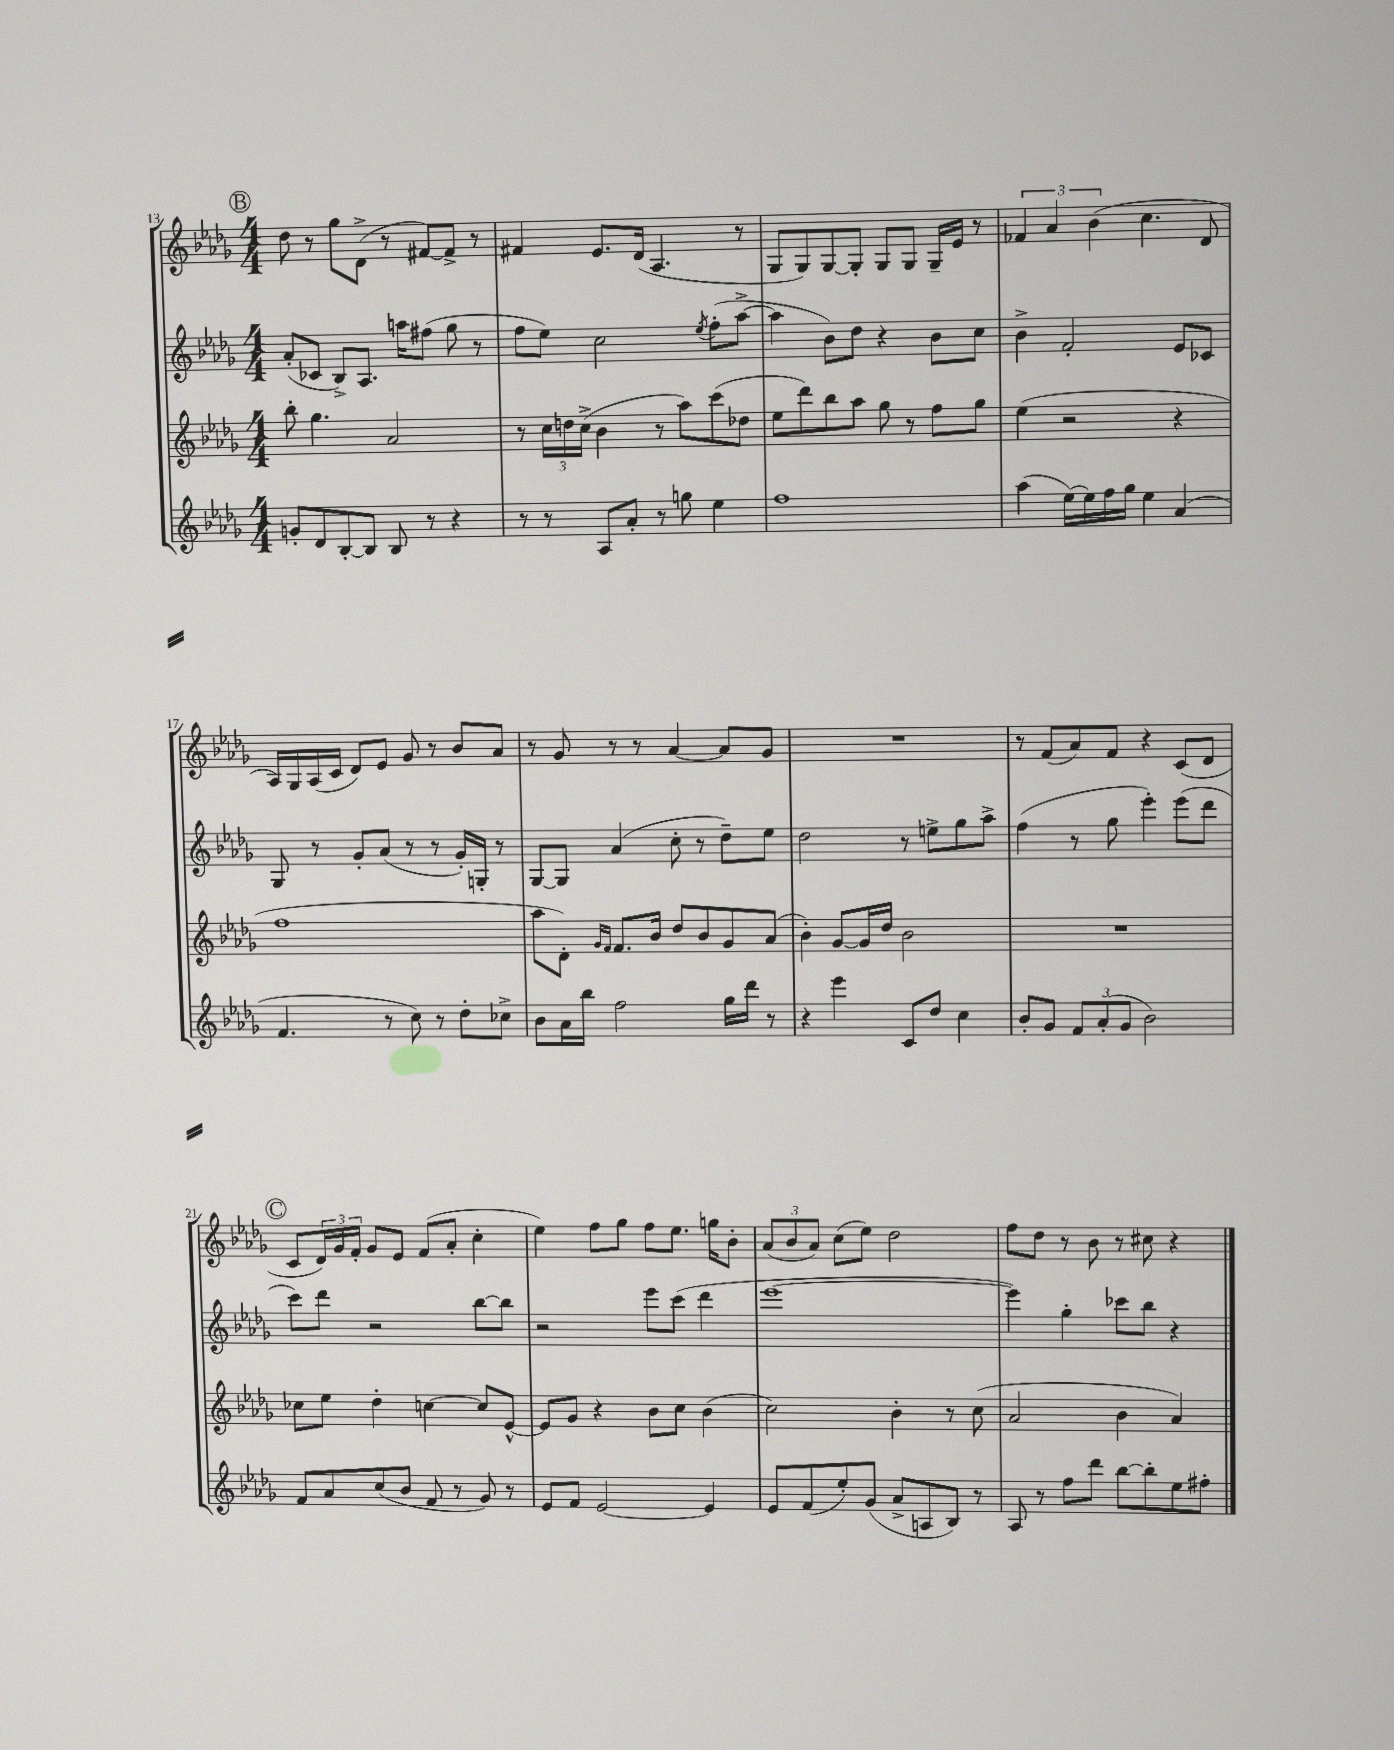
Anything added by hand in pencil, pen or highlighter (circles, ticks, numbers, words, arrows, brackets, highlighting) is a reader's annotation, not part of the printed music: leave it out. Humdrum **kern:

**kern	**kern	**kern	**kern
*staff4	*staff3	*staff2	*staff1
*clefG2	*clefG2	*clefG2	*clefG2
*k[b-e-a-d-g-]	*k[b-e-a-d-g-]	*k[b-e-a-d-g-]	*k[b-e-a-d-g-]
*M4/4	*M4/4	*M4/4	*M4/4
8g'/L	8bb-'\	(8a-'/L	8dd-\
8d-/	4.gg-\	8c-/J	8r
[8B-'/	.	8B-^/L)	8gg-\L
8B-/]J	.	8.A-/J	(8d-^\J
8B-/	2a-/	.	8r
.	.	16aa\LK	.
8r	.	(8ff#\J	[8f#/L)
4r	.	8gg-\	8f#^/]J
.	.	8r	8r
=	=	=	=
8r	8r	8ff\L	4f#/
8r	24cc\LL	8ee-\J)	.
.	24dd\	.	.
.	(24cc^\JJ	.	.
8A-/L	4b-\	2cc\	8.e-/L
8a-'/J	.	.	.
.	.	.	(16d-/Jk
8r	8r	.	4.A-/
8gg\	8aa-\L)	.	.
.	.	8qee-/	.
4ee-\	(8ccc\	(8ff'\L	.
.	8dd-\J	[8aa-^\J	8r
=	=	=	=
1ff	8ee-\L	4aa-\]	8G-/L
.	8ddd-\)	.	8G-/)
.	8bb-\	8b-\L)	[8G-/
.	8aa-\J	8dd-\J	8G-'/]J
.	8gg-\	4r	8G-/L
.	8r	.	8G-/J
.	8ff\L	8b-\L	16G-~/LL
.	.	.	16e-/JJ
.	8gg-\J	8cc\J	8r
=	=	=	=
(4aa-\	(4ee-\	4b-^\	6f-/
.	.	.	6a-/
[16ee-\LL)	2r	2f'/	.
16ee-\]	.	.	.
.	.	.	(6b-\
16ff\	.	.	.
16gg-\JJ	.	.	.
4ee-\	.	.	4.cc\
(4a-/	4r	8e-/L	.
.	.	8c-/J	8d-/
=	=	=	=
4.f/	1ff	8G-/	16A-/LL)
.	.	.	16G-/
.	.	8r	(16A-/
.	.	.	16c/JJ
.	.	8g-'/L	8d-/L)
8r	.	(8a-/J	8e-/J
8cc\)	.	8r	8g-/
8r	.	8r	8r
8dd-'\L	.	16g-'/LL)	8b-/L
.	.	16G'/JJ	.
8cc-^\J	.	8r	8a-/J
=	=	=	=
8b-\L	8aa-\L	[8G-/L	8r
16a-\L	8d-'\J)	8G-/]J	8g-/
16bb-\JJ	.	.	.
.	16qqg-/LL	.	.
.	16qqf/JJ	.	.
2ff\	8.f/L	(4a-/	8r
.	.	.	8r
.	16b-/Jk	.	.
.	8dd-/L	8cc'\	[4a-/
.	8b-/	8r	.
16gg-\LL	8g-/	8dd-~\L)	8a-/]L
16ddd-\JJ	.	.	.
8r	(8a-/J	8ee-\J	8g-/J
=	=	=	=
4r	4b-'\)	2dd-\	1r
4eee-\	[8g-/L	.	.
.	16g-/]L	.	.
.	16dd-/JJ	.	.
8c/L	2b-\	8r	.
8dd-/J	.	8ee^\L	.
4cc\	.	8gg-\	.
.	.	8aa-^\J	.
=	=	=	=
8b-'/L	1r	(4ff\	8r
8g-/J	.	.	(8f/L
12f/L	.	8r	8a-/)
(12a-'/	.	.	.
.	.	8gg-\	8f/J
12g-/J	.	.	.
2b-\)	.	4eee-'\)	4r
.	.	(8eee-\L	(8c/L
.	.	8ddd-\J	8d-/J
=	=	=	=
8f/L	8cc-\L	8ccc\L)	8c/L
8a-/	8ee-\J	8ddd-\J	24d-/L)
.	.	.	24g-/
.	.	.	24f'/JJ
(8cc/	4dd-'\	2r	8g-/L
8b-/J	.	.	8e-/J
8f/	[4cc\	.	(8f/L
8r	.	.	8a-'/J
8g-/)	8cc/]L	[8bb-\L	4cc'\
8r	[8e-^^/J	8bb-\]J	.
=	=	=	=
8e-/L	8e-/]L	2r	4ee-\)
8f/J	8g-/J	.	.
[2e-/	4r	.	8ff\L
.	.	.	8gg-\J
.	8b-\L	8eee-\L	8ff\L
.	8cc\J	(8ccc\J	8.ee-\J
4e-/]	(4b-\	4ddd-\	.
.	.	.	16gg\LK
.	.	.	8b-'\J
=	=	=	=
8e-/L	2cc\)	[1eee-	(12a-/L
.	.	.	12b-/
(8f/	.	.	.
.	.	.	12a-/J)
8ee-'/)	.	.	(8cc\L
(8g-/J	.	.	8ee-\J)
8a-^/L	4b-'\	.	2dd-\
8A/	.	.	.
8B-/J)	8r	.	.
8r	(8cc\	.	.
=	=	=	=
8A-/	2a-/	4eee-\])	8ff\L
8r	.	.	8dd-\J
8ff\L	.	4gg-'\	8r
8ddd-\J	.	.	8b-\
[8bb-\L	4b-\	8ccc-\L	8r
8bb-'\]	.	8bb-\J	8cc#\
8ee-\	4a-/)	4r	4r
8ff#'\J	.	.	.
==	==	==	==
*-	*-	*-	*-
